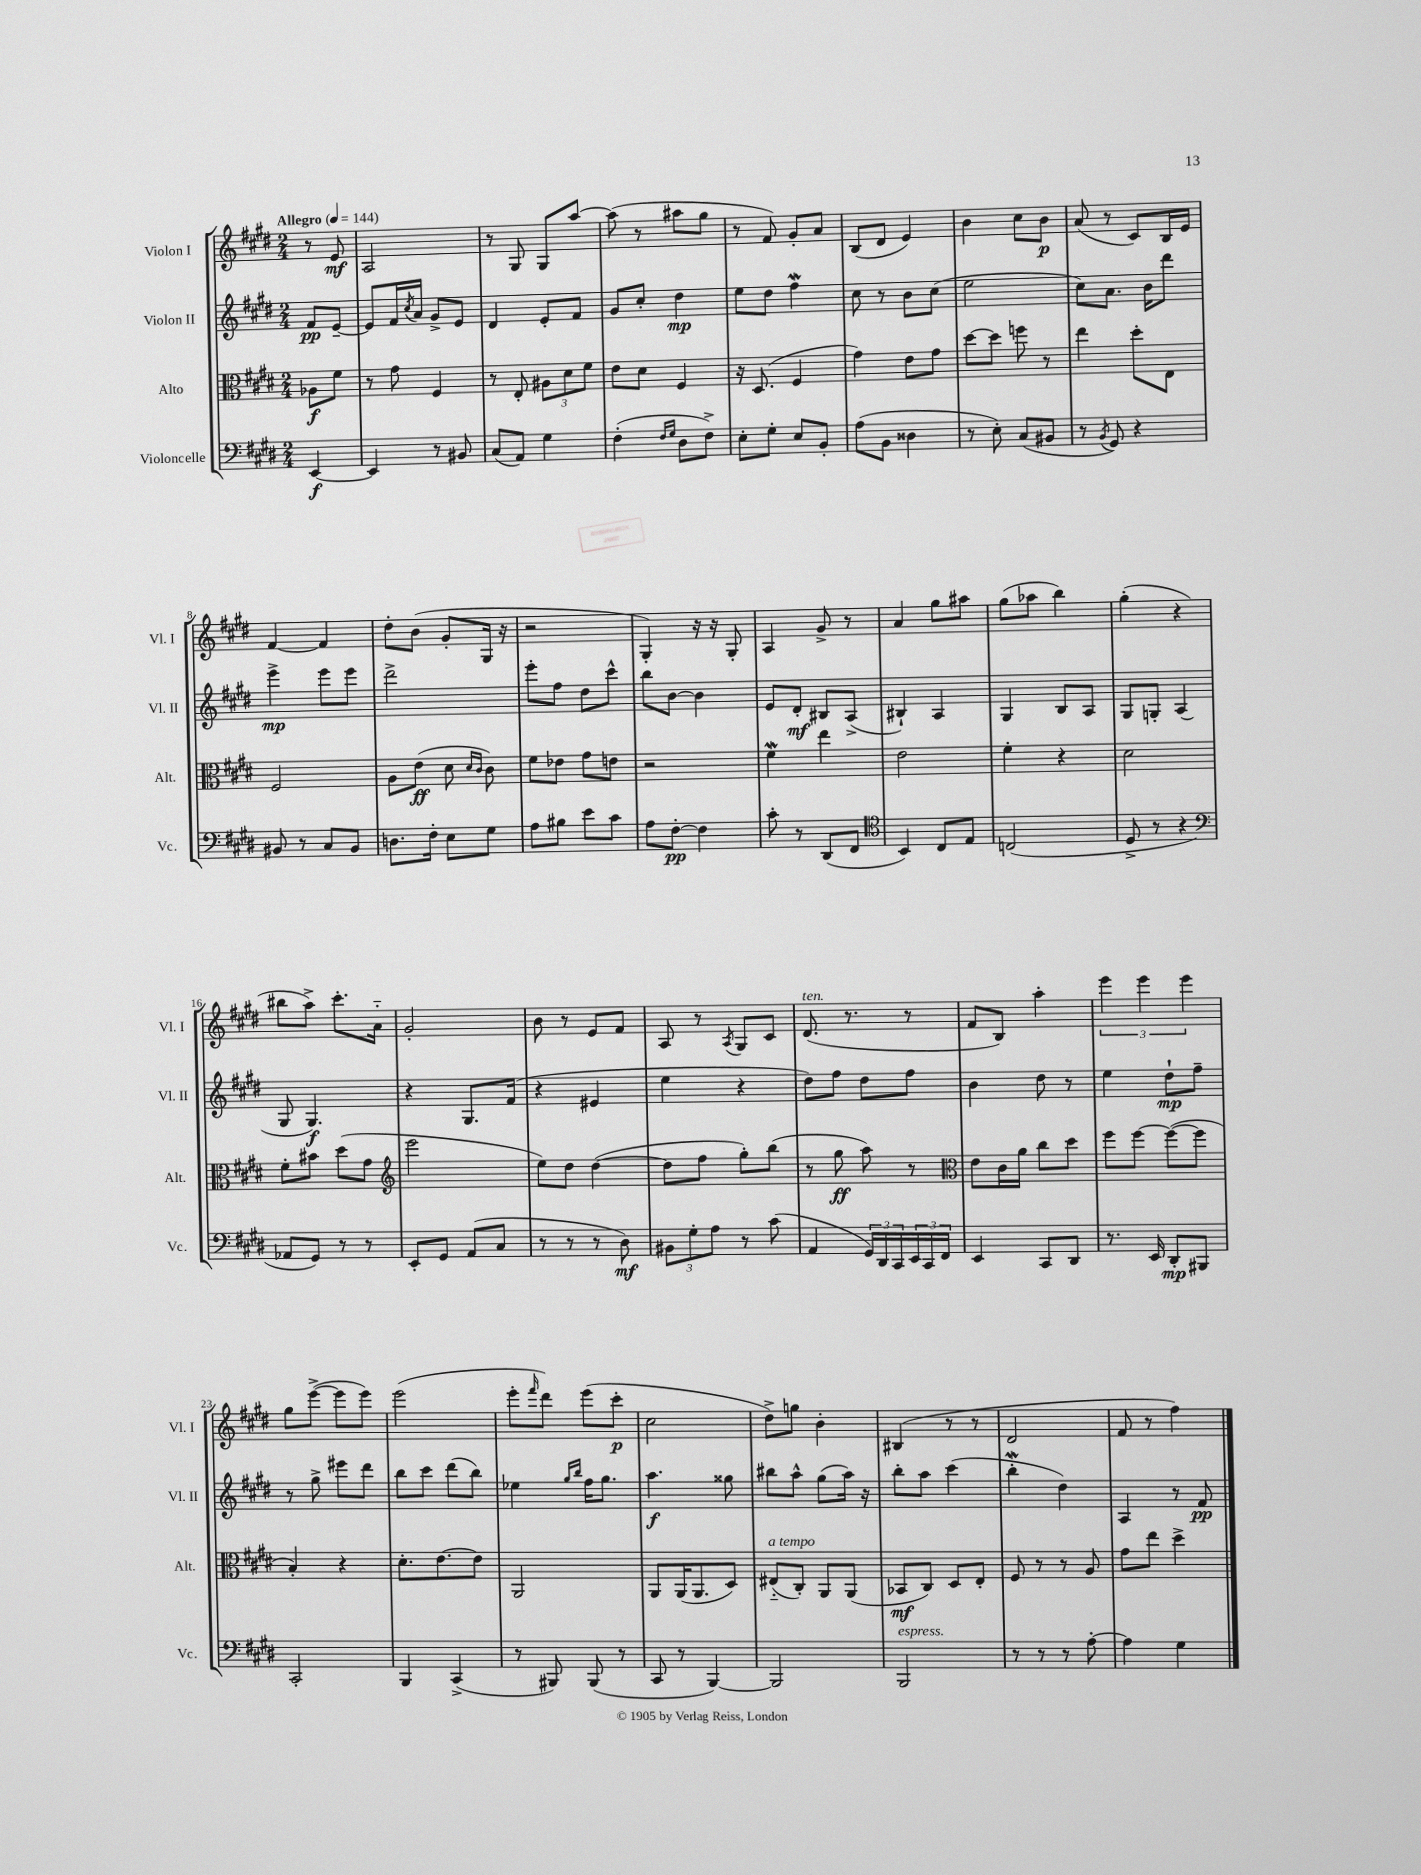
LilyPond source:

<<
\new StaffGroup <<
\new Staff = "s0" \with { instrumentName = "Violon I" shortInstrumentName = "Vl. I" } {
    \clef treble \key e \major \numericTimeSignature \time 2/4 \partial 4 \tempo "Allegro" 4 = 144
    r8 e'8\mf |
    a2 |
    r8 gis8 gis8 a''8~ |
    a''8( r8 ais''8 gis''8 |
    r8 fis'8) gis'8-. a'8 |
    b8( dis'8 e'4) |
    b'4 cis''8 b'8\p |
    a'8( r8 cis'8) b16 e'16 |
    fis'4~ fis'4 |
    dis''8-. b'8( gis'8-. gis16 r16 |
    r2 |
    gis4-.) r16 r16 gis8-. |
    a4 gis'8-> r8 |
    a'4 gis''8 ais''8 |
    gis''8( aes''8 b''4) |
    gis''4-.( r4 |
    bis''8 a''8->) cis'''8.-. a'16-_ |
    gis'2-. |
    b'8 r8 e'8 fis'8 |
    a8 r8 \acciaccatura { a8 } gis8 cis'8 |
    dis'8.^\markup { \italic "ten." }( r8. r8 |
    fis'8 b8) a''4-. |
    \tuplet 3/2 { e'''4 e'''4 e'''4 } |
    gis''8 e'''8~->( e'''8 e'''8) |
    e'''2( |
    e'''8-. \grace { fis'''16 } dis'''8) e'''8( cis'''8-.\p |
    cis''2 |
    dis''8->) g''8 b'4-. |
    bis4( r8 r8 |
    dis'2 |
    fis'8 r8 fis''4) \bar "|." |
}
\new Staff = "s1" \with { instrumentName = "Violon II" shortInstrumentName = "Vl. II" } {
    \clef treble \key e \major \numericTimeSignature \time 2/4 \partial 4
    fis'8\pp e'8~-- |
    e'8 fis'16 \acciaccatura { cis''8 } a'16 gis'8-> e'8 |
    dis'4 e'8-. fis'8 |
    gis'8 cis''8-. dis''4\mp |
    e''8 dis''8 fis''4\mordent |
    cis''8 r8 b'8 cis''8( |
    e''2 |
    cis''8) a'8. b'16 dis'''8 |
    e'''4->\mp e'''8 e'''8 |
    dis'''2-> |
    e'''8-. fis''8 dis''8 cis'''8-^ |
    b''8 b'8~ b'4 |
    e'8 dis'8-.\mf bis8 a8->( |
    bis4-!) a4 |
    gis4 b8 a8 |
    gis8 g8-. a4( |
    gis8 gis4.\f) |
    r4 gis8. fis'16( |
    r4 eis'4 |
    e''4 r4 |
    dis''8) fis''8 dis''8 fis''8 |
    b'4 dis''8 r8 |
    e''4 dis''8-!\mp fis''8-- |
    r8 gis''8-> eis'''8 dis'''8 |
    b''8 cis'''8 dis'''8( b''8) |
    ees''4 \grace { gis''16 b''16 } fis''16 gis''8. |
    a''4.\f gisis''8 |
    bis''8 a''8-^ gis''8( a''16) r16 |
    b''8-. a''8 cis'''4( |
    b''4-.\mordent dis''4) |
    a4 r8 fis'8\pp \bar "|." |
}
\new Staff = "s2" \with { instrumentName = "Alto" shortInstrumentName = "Alt." } {
    \clef alto \key e \major \numericTimeSignature \time 2/4 \partial 4
    aes8\f fis'8 |
    r8 gis'8 fis4 |
    r8 e8-. \tuplet 3/2 { ais8 dis'8 fis'8 } |
    e'8 dis'8 fis4 |
    r16 dis8.( fis4 |
    gis'4) e'8 gis'8 |
    dis''8~ dis''8 f''8 r8 |
    e''4 dis''8-. e8 |
    fis2 |
    a8 e'8\ff( dis'8 \grace { dis'16 cis'16 } cis'8) |
    fis'8 ees'8 gis'8 e'8 |
    r2 |
    fis'4\mordent e''4 |
    e'2 |
    fis'4-. r4 |
    dis'2 |
    fis'8-. bis'8 dis''8( gis'8 |
    \clef treble e'''2 |
    e''8) dis''8 dis''4~( |
    dis''8 fis''8 gis''8-.) b''8( |
    r8 gis''8\ff a''8) r8 |
    \clef alto e'8 cis'16 a'16 cis''8 dis''8 |
    fis''8 fis''8~ fis''8~( fis''8 |
    b4-.) r4 |
    dis'8.-. e'8.~ e'8 |
    a,2 |
    a,8 a,16( a,8. dis8) |
    eis8-_^\markup { \italic "a tempo" }( cis8-.) a,8 a,8( |
    bes,8\mf cis8) dis8 e8-. |
    fis8 r8 r8 a8 |
    gis'8 e''8 dis''4-> \bar "|." |
}
\new Staff = "s3" \with { instrumentName = "Violoncelle" shortInstrumentName = "Vc." } {
    \clef bass \key e \major \numericTimeSignature \time 2/4 \partial 4
    e,4~\f |
    e,4 r8 bis,8 |
    cis8( a,8) gis4 |
    fis4-.( \grace { fis16 gis16 } dis8 fis8->) |
    e8-. gis8-. e8 b,8-. |
    a8( b,8 disis4 |
    r8 e8-.) cis8( bis,8 |
    r8 \acciaccatura { b,8 } gis,8) r4 |
    bis,8 r8 cis8 bis,8 |
    d8. fis16-. e8 gis8 |
    a8 bis8 e'8 cis'8 |
    a8 fis8~-.\pp fis4 |
    cis'8-. r8 dis,8( fis,8 |
    \clef tenor b,4) cis8 e8 |
    c2( |
    dis8-> r8 r4 |
    \clef bass aes,8 gis,8) r8 r8 |
    e,8-. gis,8 a,8( cis8 |
    r8 r8 r8 dis8\mf) |
    \tuplet 3/2 { bis,8 gis8-. a8 } r8 cis'8( |
    a,4 \tuplet 3/2 { gis,16) dis,16 cis,16 } \tuplet 3/2 { e,16 cis,16 fis,16 } |
    e,4 cis,8 dis,8 |
    r8. e,16 dis,8-.\mp bis,,8 |
    cis,2-. |
    b,,4 cis,4->( |
    r8 bis,,8) bis,,8( r8 |
    cis,8 r8 b,,4~) |
    b,,2 |
    b,,2^\markup { \italic "espress." } |
    r8 r8 r8 a8~-. |
    a4 gis4 \bar "|." |
}
>>
>>
